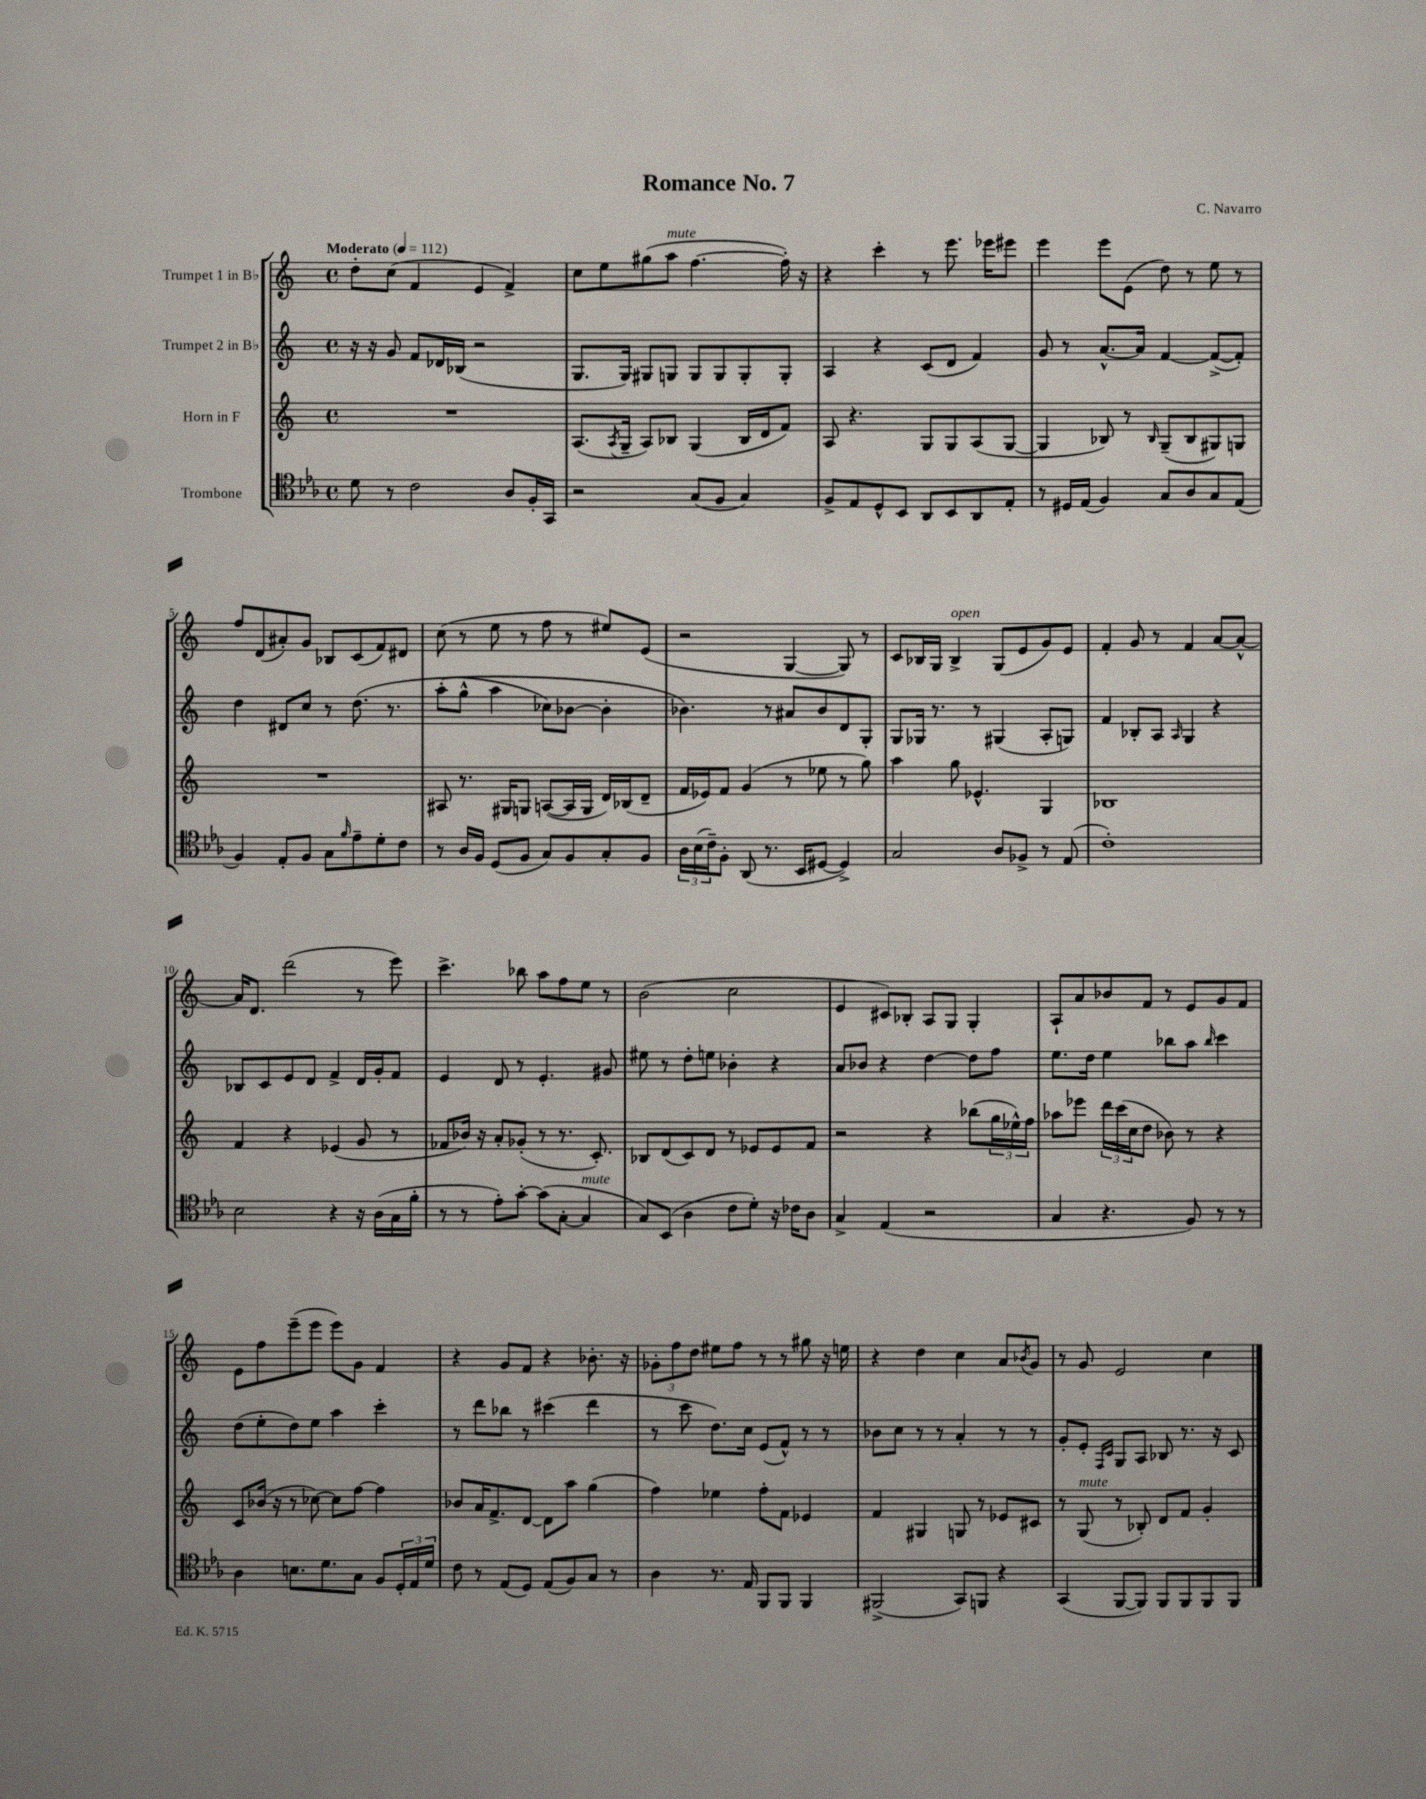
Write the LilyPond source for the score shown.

\header { title = "Romance No. 7" composer = "C. Navarro" }
<<
\new StaffGroup <<
\new Staff = "s0" \with { instrumentName = "Trumpet 1 in Bb" } {
    \clef treble \key c \major \defaultTimeSignature \time 4/4 \tempo "Moderato" 4 = 112
    d''8-. c''8( f'4 e'4 f'4->) |
    c''8 e''8 gis''8( a''8^\markup { \italic "mute" } f''4.~ f''16-.) r16 |
    r4 c'''4-. r8 e'''8. ees'''16 eis'''8 |
    e'''4 e'''8 e'8( d''8) r8 e''8 r8 |
    f''8 d'8( ais'8-.) g'8 bes8 c'8( f'8) dis'8 |
    c''8( r8 e''8 r8 f''8 r8 eis''8) e'8( |
    r2 g4~ g8) r8 |
    c'8 bes16 g16 bes4->^\markup { \italic "open" } g8( e'8 g'8) e'8 |
    f'4-. g'8 r8 f'4 a'8~ a'8~-^ |
    a'16 d'8. d'''2( r8 e'''8) |
    c'''4.-> bes''8 a''8 f''8 e''8 r8 |
    b'2( c''2 |
    e'4 cis'8) bes8-. a8 g8 g4-. |
    a8-! a'8 bes'8 f'8 r8 e'8 g'8 f'8 |
    e'8 f''8 e'''8--( e'''8 e'''8) g'8 f'4 |
    r4 g'8 f'8 r4 bes'8.-. r16 |
    \tuplet 3/2 { ges'8-. f''8 d''8 } eis''8 f''8 r8 r8 gis''8 r16 e''16 |
    r4 d''4 c''4 a'8 \acciaccatura { bes'8 } g'8 |
    r8 g'8 e'2 c''4 \bar "|." |
}
\new Staff = "s1" \with { instrumentName = "Trumpet 2 in Bb" } {
    \clef treble \key c \major \defaultTimeSignature \time 4/4
    r16 r16 g'8 f'8 des'16 bes16( r2 |
    g8. g16) gis8 g8 g8 g8 g8-. g8-. |
    a4 r4 c'8( d'8 f'4) |
    g'8 r8 a'8.~-^ a'16 f'4~ f'8~->( f'8-.) |
    d''4 dis'8 c''8 r8 d''8.\( r8. |
    a''8-.( g''8-^ a''4 ces''8) bes'8~ bes'4-. |
    bes'4.\) r8 ais'8 bes'8 d'8 g8-. |
    g8 ges16 r8. r8 gis4( a8-. g8) |
    f'4 bes8-. a8 \grace { a16 } g4 r4 |
    bes8 c'8 e'8 d'8 f'4-> d'16 g'16-. f'8 |
    e'4 d'8 r8 e'4.-. gis'8 |
    eis''8 r8 d''8-. e''8 bes'4-. r4 |
    a'8 bes'8 r4 d''4~ d''8 f''8 |
    e''8. d''16 e''4 bes''8 a''8 \grace { bes''16 } c'''4 |
    d''8( e''8-. d''8) e''8 a''4 c'''4-. |
    r8 d'''8 bes''8 r8 cis'''4( d'''4 |
    r8 c'''8 d''8.) c''16 e'8( f'8-^) r8 r8 |
    bes'8 c''8 r8 r8 a'4-. r8 r8 |
    g'8-. e'8-. \grace { f16 c'16 } g8 a8 bes8 r8. r16 c'8 \bar "|." |
}
\new Staff = "s2" \with { instrumentName = "Horn in F" } {
    \clef treble \key c \major \defaultTimeSignature \time 4/4
    R1 |
    a8.( \acciaccatura { a8 } g16-- a8) bes8 g4( bes16 d'16 f'8) |
    a8 r4. g8 g8 a8( g8~ |
    g4 bes8) r8 \grace { bes16 } g8--( bes8 gis8) g8 |
    R1 |
    ais8 r8. gis16 g8 a8~( a16 g16 d'16) bes16( d'8-- |
    f'16 ees'16) f'8 g'4( r8 ees''8 r8 g''8) |
    a''4 g''8 ees'4.-^ g4 |
    bes1 |
    f'4 r4 ees'4( g'8 r8 |
    fes'8 bes'16) r16 a'8-. ges'8-.( r8 r8. c'8.-.) |
    bes8 d'8( c'8) d'8 r8 ees'8 ees'8 f'8 |
    r2 r4 bes''8( \tuplet 3/2 { g''16 ees''16-^) f''16 } |
    aes''8 ees'''8 \tuplet 3/2 { d'''16 c'''16( c''16 } d''8 bes'8) r8 r4 |
    c'8 bes'16( r16 r8 ces''8~) ces''8 f''8~ f''4 |
    bes'8 a'16 f'8.-> d'8~ d'8 a''8 g''4( |
    f''4) ees''4 f''8-. f'8 ees'4 |
    f'4 gis4 g8 r8 ees'8 cis'8 |
    r8 g8^\markup { \italic "mute" }( r8 bes8-.) d'8 f'8 g'4-. \bar "|." |
}
\new Staff = "s3" \with { instrumentName = "Trombone" } {
    \clef tenor \key ees \major \defaultTimeSignature \time 4/4
    d'8 r8 c'2 aes8 f16-. g,16 |
    r2 g8( f8 g4) |
    f8-> ees8 d8-^ bes,8 aes,8 bes,8 aes,8 ees8-. |
    r8 dis16 ees16( f4) g8 aes8 g8 ees8( |
    f4) ees8-. f8 g8 \grace { f'16 } ees'8-- d'8-. c'8 |
    r8 aes16 f16 d8( f8 g8) f8 g8-. f8 |
    \tuplet 3/2 { aes16 bes16( c'16--) } f8-. aes,8( r8. bes,16 dis8~ dis4->) |
    g2 aes8 fes8-> r8 ees8( |
    c'1-.) |
    bes2 r4 r16 aes16( g16 f'16-. |
    r8 r8 ees'8-.) g'8~-. g'8( g8~-. g4^\markup { \italic "mute" } |
    g8) bes,8( aes4 c'8 d'8-.) r16 ces'16 aes8 |
    g4-> ees4( r2 |
    g4 r4. f8) r8 r8 |
    aes4 b8. d'8. g8 f8 \tuplet 3/2 { d16-. ees16 d'16 } |
    c'8 r8 ees8( d8) ees8( f8) g8 r8 |
    aes4 r8. ees16 f,8 f,8 f,4 |
    fis,2->( g,8) f,8 r4 |
    g,4( f,8~ f,8) f,8 f,8 f,8 f,8 \bar "|." |
}
>>
>>
